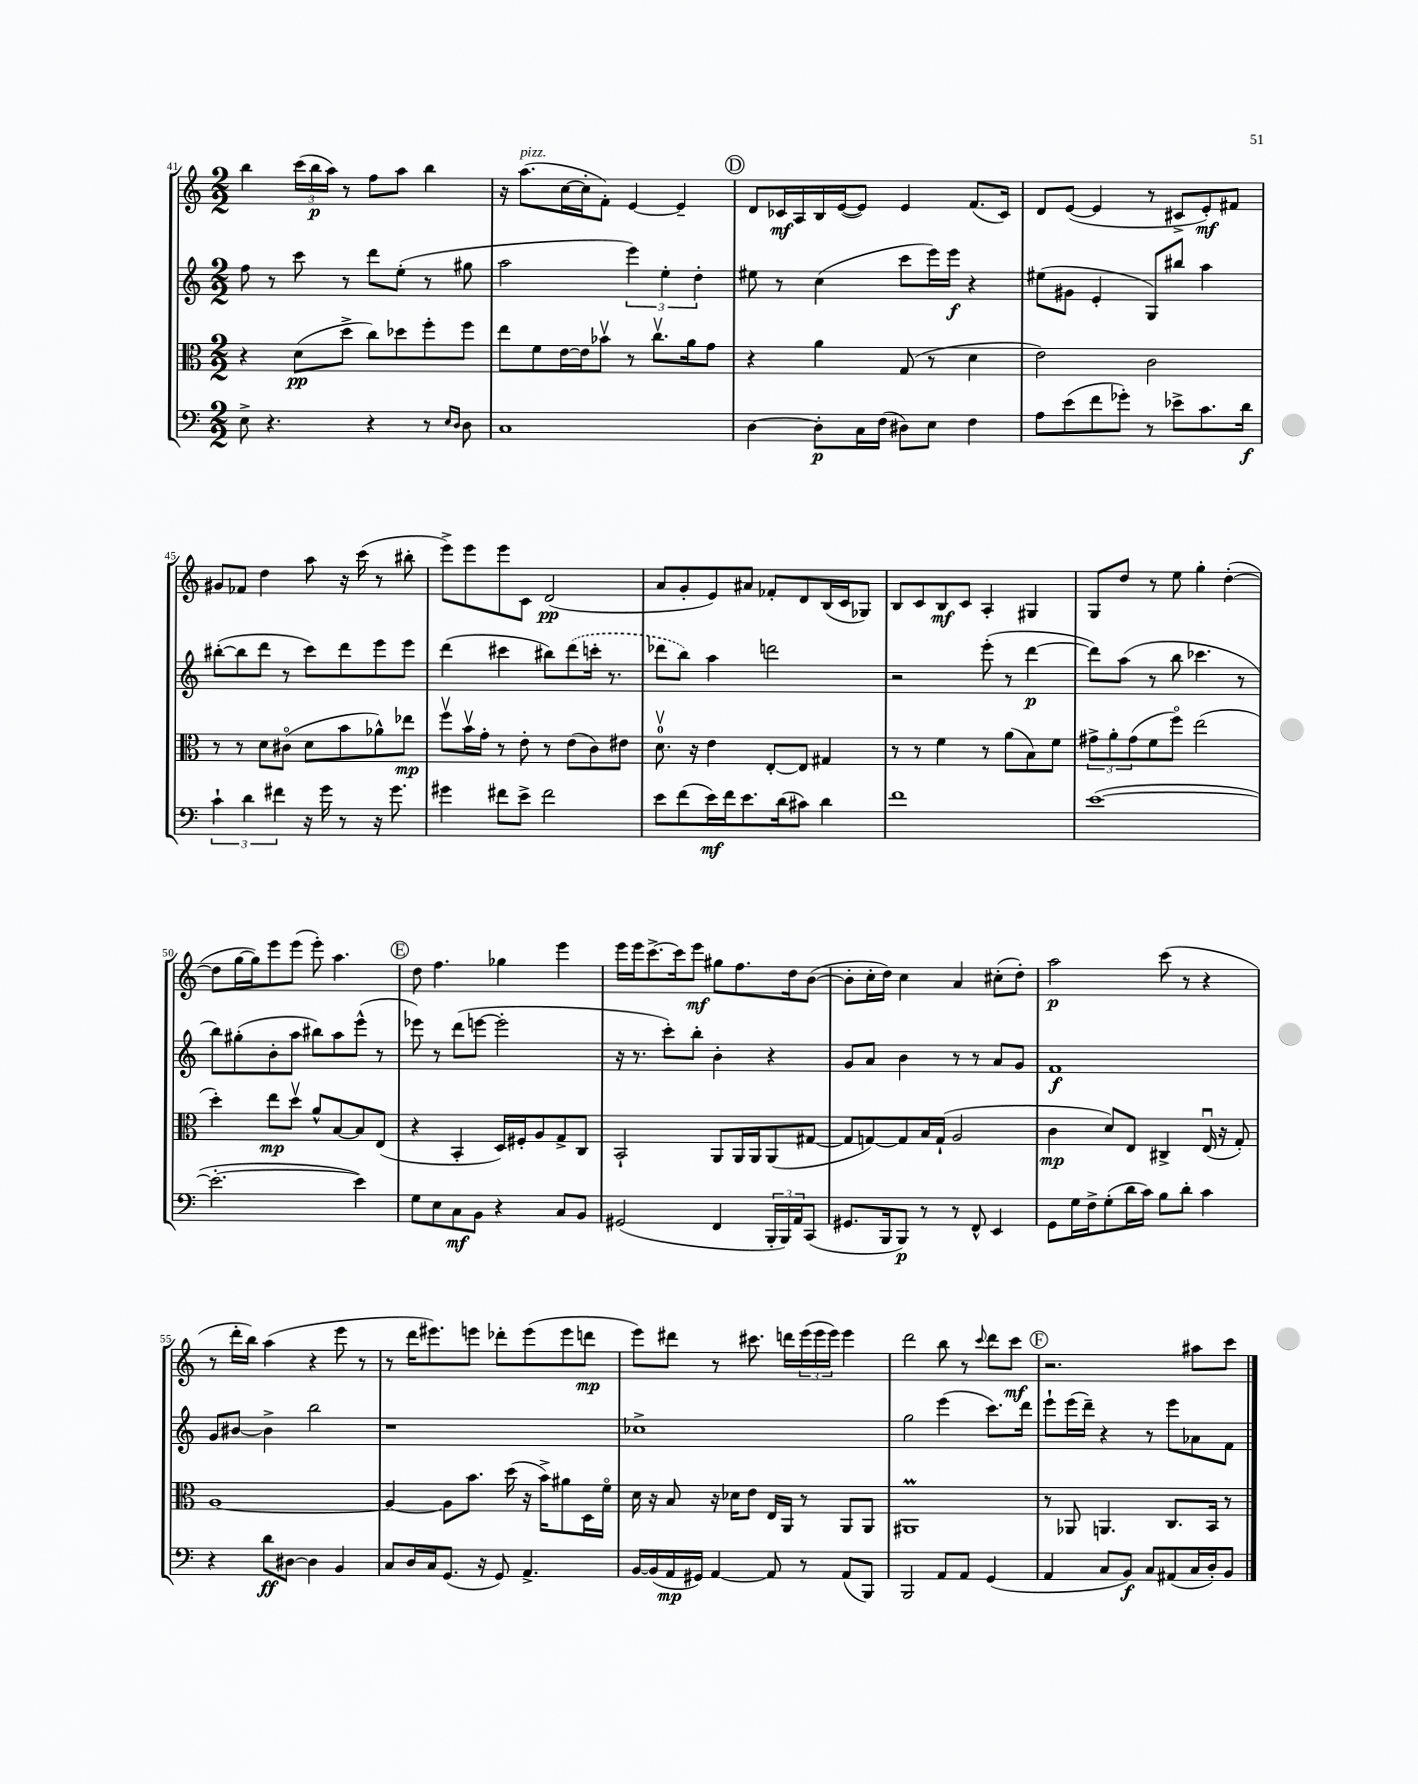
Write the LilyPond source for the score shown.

<<
\new StaffGroup <<
\new Staff = "s0" {
    \clef treble \key c \major \numericTimeSignature \time 2/2
    b''4 \tuplet 3/2 { c'''16( b''16\p a''16) } r8 f''8 a''8 b''4 |
    r16 a''8.^\markup { \italic "pizz." }( c''16~ c''16-. f'8-.) e'4~ e'4-- |
    \mark \markup { \circle "D" } d'8 ces'16\mf a16 b16 e'16~( e'8) e'4 f'8.( ces'16) |
    d'8 e'8~( e'4 r8 cis'8-> e'8-.\mf) fis'8 |
    gis'8 fes'8 d''4 a''8 r16 c'''16( r8 bis''8-. |
    e'''8->) e'''8 e'''8 c'8 d'2\pp( |
    a'8 g'8-. e'8) ais'8 fes'8-. d'8 b16( c'16 ges8) |
    b8 c'8 b8\mf c'8 a4-. gis4 |
    g8 d''8 r8 e''8 g''4-. d''4~-.( |
    d''8 g''16~ g''16) e'''8 e'''8( e'''8-.) a''4. |
    \mark \markup { \circle "E" } d''8 f''4. ges''4 e'''4 |
    e'''16 e'''16 c'''8.~-> c'''16 e'''8\mf gis''8 f''8. d''16 b'8~( |
    b'8-. c''16-. d''16) c''4 a'4 cis''8-.( d''8-.) |
    a''2\p c'''8( r8 r4 |
    r8 d'''16-. b''16) a''4( r4 e'''8 r8 |
    r8 d'''16 eis'''8.) e'''8 des'''8-. e'''8( e'''8 d'''8\mp |
    e'''8) dis'''8 r8 cis'''8. d'''16 \tuplet 3/2 { e'''16( e'''16 e'''16) } e'''4 |
    d'''2 b''8 r8 \appoggiatura { c'''8 } d'''8 c'''8\mf |
    \mark \markup { \circle "F" } r2. ais''8 c'''8 \bar "|." |
}
\new Staff = "s1" {
    \clef treble \key c \major \numericTimeSignature \time 2/2
    f''8 r8 c'''8 r8 d'''8 e''8-.( r8 gis''8 |
    a''2 \tuplet 3/2 { e'''4) e''4-. d''4-. } |
    \mark \markup { \circle "D" } eis''8 r8 c''4( c'''8 e'''16) e'''16\f r4 |
    eis''8( gis'8 e'4-. g8) bis''8 a''4 |
    bis''8~-.( bis''8 d'''8 r8 c'''8) d'''8 e'''8 e'''8 |
    d'''4( cis'''4 bis''8) \once \slurDashed d'''8( c'''16-. r8. |
    des'''8 b''8) a''4 d'''2 |
    r2 e'''8-.( r8 d'''4~\p |
    d'''8) a''8( r8 b''8 ces'''4. r8 |
    b''8) gis''8-.( b'8-. a''8 bis''8) a''8 e'''8-^( r8 |
    \mark \markup { \circle "E" } ees'''8) r8 d'''8( e'''8~ e'''2-. |
    r16 r8. c'''8-.) b''8-. b'4-. r4 |
    g'8 a'8 b'4 r8 r8 a'8 g'8 |
    f'1\f |
    g'8 bis'8~ bis'4-> b''2 |
    r1 |
    ces''1-> |
    g''2 e'''4( c'''8.) d'''16 |
    \mark \markup { \circle "F" } e'''8-! e'''16( d'''16--) r4 r8 e'''8 aes'8 f'8 \bar "|." |
}
\new Staff = "s2" {
    \clef alto \key c \major \numericTimeSignature \time 2/2
    r4 d'8\pp( d''8-> c''8) des''8 f''8-. f''8 |
    e''8 f'8 e'16~ e'16 bes'8\upbow r8 c''8.\upbow a'16 g'8 |
    \mark \markup { \circle "D" } r4 a'4 g8( r8 d'4 |
    e'2) c'2 |
    r8 r8 d'8 cis'8\flageolet( d'8 b'8 aes'8-^) ees''8\mp |
    f''8\upbow b'16\upbow g'16-. r8 e'8-. r8 e'8( c'8) eis'8 |
    d'8.-0\upbow r16 e'4 e8~-. e8 gis4 |
    r8 r8 f'4 r8 a'8( b8) f'8 |
    \tuplet 3/2 { gis'8-> a'8-. gis'8( } f'8 f''8\flageolet) e''2( |
    d''4-.) e''8\mp d''8\upbow a'8-^ b8~ b8 e8( |
    \mark \markup { \circle "E" } r4 b,4-. d16) fis16-. a8 g8-> c8 |
    b,2-! a,8 a,16 a,16 a,8( gis8~ |
    gis8 g8~) g8 b16 g16-!( a2 |
    c'4\mp d'8) e8 cis4-> e16\downbow( r16 g8-.) |
    a1~ |
    a4~ a8 b'8. d''16( r16 b'16->) ais'8 d16 f'16\flageolet |
    d'16 r16 b8 r16 des'16 e'8 e16 a,16 r8 a,8 a,8 |
    ais,1\prall |
    \mark \markup { \circle "F" } r8 aes,8 a,4. c8. b,16 r8 \bar "|." |
}
\new Staff = "s3" {
    \clef bass \key c \major \numericTimeSignature \time 2/2
    e8-> r4. r4 r8 \grace { e16 d16 } d8 |
    c1 |
    \mark \markup { \circle "D" } d4~ d8-.\p c16 f16( dis8) e8 f4 |
    a8 e'8( f'8 ges'8-.) r8 ees'8-> c'8. d'16\f |
    \tuplet 3/2 { c'4-! d'4 fis'4 } r16 g'16 r8 r16 g'8. |
    gis'4 fis'8 e'8-> fis'2 |
    e'8 f'8( e'16\mf) f'16 e'8. d'16( cis'8) d'4 |
    f'1 |
    e'1~( |
    e'2.~-. e'4) |
    \mark \markup { \circle "E" } g8 e8 c8\mf b,8 r4 c8 b,8 |
    gis,2( f,4 \tuplet 3/2 { b,,16-. b,,16) a,16 } c,8( |
    gis,8. b,,16 b,,8\p) r8 r8 f,8-^ e,4 |
    g,8 g16 f16-> g8-.( d'16 c'16) b8 d'8-. c'4 |
    r4 d'8\ff dis8~ dis4 b,4 |
    c8 d16 c16 g,8.( r16 g,8) a,4.-> |
    b,16~ b,16( a,16\mp gis,16) a,4~ a,8 r8 a,8( b,,8) |
    b,,2 a,8 a,8 g,4( |
    \mark \markup { \circle "F" } a,4 c8 b,8\f) c8 ais,8( c16 d16-.) b,8 \bar "|." |
}
>>
>>
\layout { \context { \Score currentBarNumber = #41 } }
